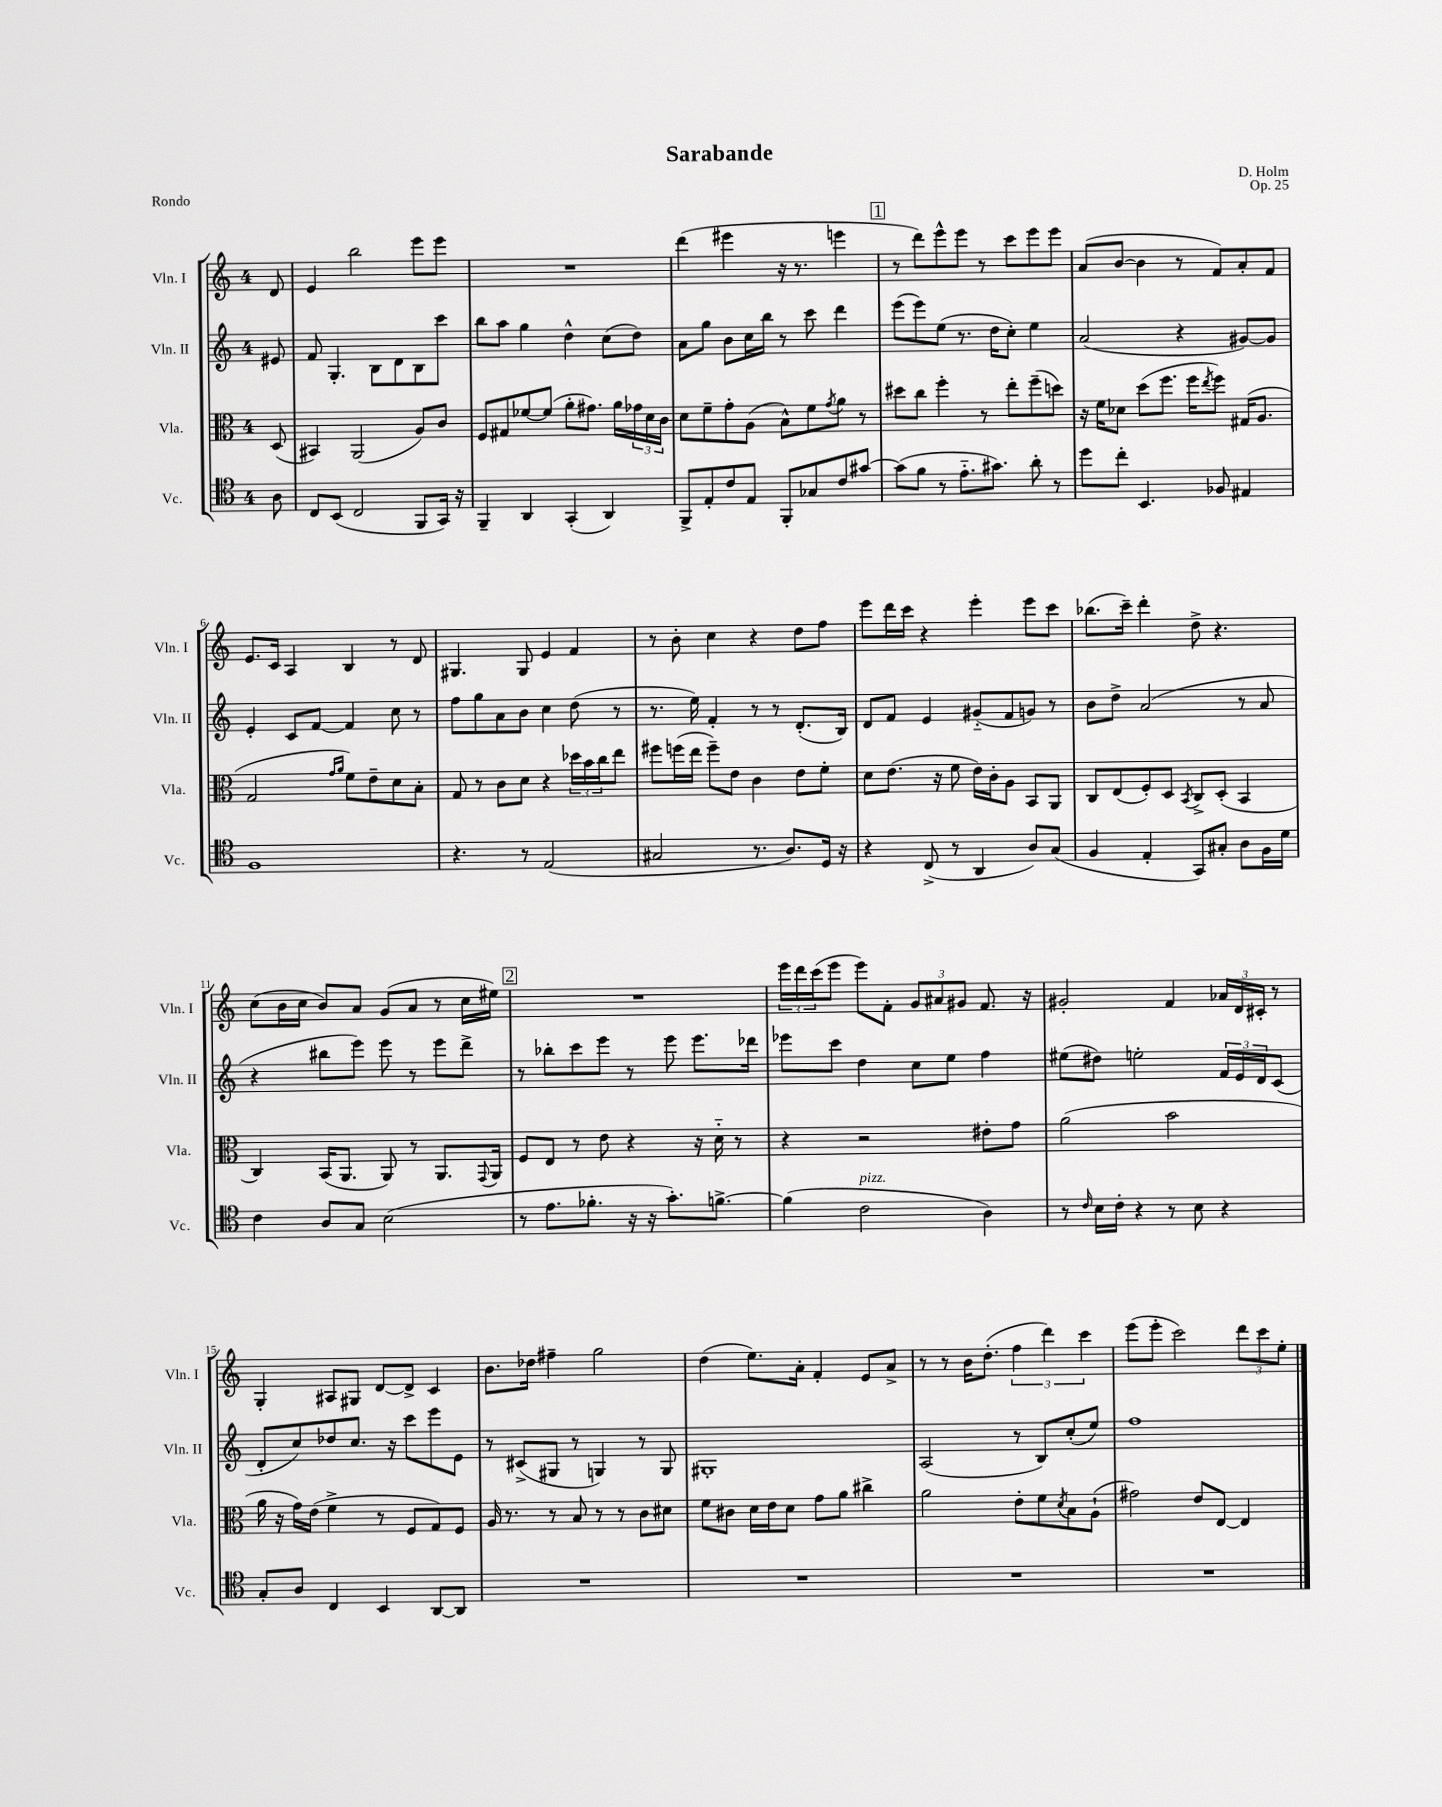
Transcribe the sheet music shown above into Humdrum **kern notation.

**kern	**kern	**kern	**kern
*part4	*part3	*part2	*part1
*staff4	*staff3	*staff2	*staff1
*I"Vc.	*I"Vla.	*I"Vln. II	*I"Vln. I
*I'Vc.	*I'Vla.	*I'Vln. II	*I'Vln. I
*clefC4	*clefC3	*clefG2	*clefG2
*k[]	*k[]	*k[]	*k[]
*M4/4	*M4/4	*M4/4	*M4/4
=	=	=	=
8A\	(8D/	8e#X/	8d/
=1	=1	=1	=1
8C/L	4BB#X/)	8f/	4e/
(8BB/J	.	4.G'/	.
2C/	(2AA/	.	2bb\
.	.	8B\L	.
.	.	8d\	.
8FF/L	8A/L)	8B\	8eee\L
16GG/Jk)	8c/J	8ccc\J	8eee\J
16r	.	.	.
=2	=2	=2	=2
4FF~/	8F/L	8bb\L	1r
.	8G#X/	8aa\J	.
4AA/	[8f-X/	4gg\	.
.	(8f-/J]	.	.
(4GG'/	8a'\L	4dd^^\	.
.	8.g#X\J)	.	.
4AA/)	.	(8cc\L	.
.	16a\LL	.	.
.	24g-X\	8dd\J)	.
.	24d\	.	.
.	24c\JJ	.	.
=3	=3	=3	=3
8FF^/L	8d\L	8a\L	(4ddd\
8E'/	8f~\	8gg\J	.
8c/	8g'\	8b\L	4eee#X\
8E/J	(8A\J	16cc\L	.
.	.	16bb\JJ	.
8FF'/L	8B^^\L)	8r	16r
.	.	.	8.r
8G-X/	8f\	8ccc\	.
.	8qg/	.	.
8c/	8a\J	4ddd\	4eeen\
[8g#X/J	8r	.	.
!!LO:REH:place=s1:t=1
=4	=4	=4	=4
(8g#\L]	8dd#X\L	(8eee\L	8r
8f\J	8cc\J	8eee\)	8ddd\L)
8r	4ff'\	(8ee\J	8eee^^\
8.e\L	.	8.r	8eee\J
.	8r	.	8r
8.g#X\J)	.	16dd\KL	.
.	8ee'\L	8cc'\J)	8ccc\L
8a'\	(8ff~\	4ee\	8eee\
8r	8ddn\J)	.	8eee\J
=5	=5	=5	=5
8dd\L	16r	(2a/	(8a/L
.	16f\KL	.	.
8cc'\J	8d-X\J	.	[8b/J
4.BB/	(8dd\L	.	4b\]
.	8.ff\J	.	.
.	.	4r	8r
.	16ff\KL	.	.
.	8qee/	.	.
8F-X/	8ff\J)	.	8f/L)
4E#X/	(16G#X/KL	[8g#X/L)	8a'/
.	8.A/J	.	.
.	.	8g#/J]	8f/J
!!LO:LB:g=z
=6	=6	=6	=6
1F	2G/	4e'/	8.e/L
.	.	.	16c/Jk
.	.	8c/L	4A/
.	.	[8f/J	.
.	16qqg/LL	.	.
.	16qqa/JJ	.	.
.	8f\L)	4f/]	4B/
.	8e~\	.	.
.	8d\	8cc\	8r
.	8B'\J	8r	8d/
=7	=7	=7	=7
4.r	8G/	8ff\L	4.G#X/
.	8r	8gg\	.
.	8c\L	8a\	.
8r	8d\J	8b\J	8G#/
(2E/	4r	4cc\	4e/
.	24dd-X\LL	(8dd\	4f/
.	24b\	.	.
.	24cc\J	.	.
.	8ee\J	8r	.
=8	=8	=8	=8
2G#X/	8ff#X\L	8.r	8r
.	(16ffn\L	.	8b'\
.	16ee\JJ	16ee\)	.
.	8ff~\L)	4f'/	4cc\
.	8e\J	.	.
8.r	4c\	8r	4r
.	.	8r	.
8.A/L)	.	.	.
.	8e\L	(8.d'/L	8dd\L
16D/Jk	8f'\J	.	8ff\J
16r	.	16B/Jk)	.
=9	=9	=9	=9
4r	8d\L	8d/L	8eee\L
.	(8.e\J	8f/J	16ddd\L
.	.	.	16ccc\JJ
(8C^/	.	4e/	4r
.	16r	.	.
8r	8f\	.	.
4AA/	16e\LL)	(8g#X/L	4eee'\
.	16c'\J	.	.
.	8A\J	8f/	.
8A/L)	8BB/L	8gn/J)	8eee\L
(8G/J	8AA/J	8r	8ccc\J
=10	=10	=10	=10
4F/	8C/L	8b\L	(8.bb-X\L
.	(8E/	8dd^\J	.
.	.	.	16ccc~\Jk)
4E'/	8F'/)	(2a/	4ddd'\
.	8D/J	.	.
.	8qBB/	.	.
8GG/L)	8C^/L	.	8dd^\
8G#X'/J	(8D'/J	.	4.r
8A\L	4BB/	8r	.
16F\L	.	8a/	.
16d\JJ	.	.	.
!!LO:LB:g=z
=11	=11	=11	=11
4c\	4C/)	4r	(8cc\L
.	.	.	16b\L
.	.	.	16cc\JJ
8A/L	(16BB/KL	8bb#X\L	8b/L)
.	8.AA/J	.	.
8G/J	.	8eee\J)	8a/J
(2B\	8AA/)	8eee\	(8g/L
.	8r	8r	8a/J
.	8.AA/L	8eee\L	8r
.	.	8ddd^\J	16cc\LL
.	8qqGG/	.	.
.	16AA/Jk	.	16ee#X\JJ)
!!LO:REH:place=s1:t=2
=12	=12	=12	=12
8r	8F/L	8r	1r
8.e\L	8E/J	8bb-X'\L	.
.	8r	8ccc\	.
8.f-X'\J	.	.	.
.	8e\	8eee\J	.
16r	4r	8r	.
16r	.	.	.
8.g'\L)	.	8eee\	.
.	16r	8.eee\L	.
[8.fn^\J	16d\	.	.
.	8r	.	.
.	.	16ddd-X\Jk	.
=13	=13	=13	=13
(4f\]	4r	8eee-X\L	24eee\LL
.	.	.	24ddd\
.	.	.	(24ccc\J
.	.	8ccc\J	8eee\J
!LO:TX:a:i:t=pizz.	!	!	!
2c\	2r	4dd\	8eee\L)
.	.	.	8f'\J
.	.	8cc\L	12g/L
.	.	.	12a#X/
.	.	8ee\J	.
.	.	.	12g#X/J
4A\)	8e#X'\L	4ff\	8.f/
.	8g\J	.	.
.	.	.	16r
=14	=14	=14	=14
8r	(2a\	(8ee#X\L	2g#X'/
16qqc/	.	.	.
16B\LL	.	8dd#X\J)	.
16c'\JJ	.	.	.
4r	.	2een'\	.
8r	2b\	.	4f/
8B\	.	.	.
4r	.	24f/LL	24a-X/LL
.	.	24e/	24d/
.	.	24d/J	24c#X'/JJ
.	.	(8c/J	8r
!!LO:LB:g=z
=15	=15	=15	=15
8G'/L	16a\	8d'/L	4G'/
.	16r	.	.
8A/J	16g\LL)	8cc/)	.
.	(16e\JJ	.	.
4C/	4f^\	8dd-X/	8A#X/L
.	.	8.cc/J	8G#X/J
4BB/	8r	.	[8d/L
.	.	16r	.
.	8F/L	8ccc\L	8d^/J]
[8AA/L	8G/)	8eee\	4c/
8AA/J]	8F/J	8e\J	.
=16	=16	=16	=16
1r	16A/	8r	8.b\L
.	8.r	.	.
.	.	(8c#X^/L	.
.	.	.	16dd-X\Jk
.	8r	8G#X/J	4ff#X~\
.	8B/	8r	.
.	8r	4Gn/)	2gg\
.	8r	.	.
.	8c\L	8r	.
.	8d#X\J	8G/	.
=17	=17	=17	=17
1r	8f\L	1G#X'	(4dd\
.	8c#X\J	.	.
.	16d\LL	.	8.ee\L)
.	16e\J	.	.
.	8d\J	.	.
.	.	.	16a'\Jk
.	8g\L	.	4f'/
.	8a\J	.	.
.	4cc#X^\	.	8e/L
.	.	.	8a^/J
=18	=18	=18	=18
1r	2a\	(2A/	8r
.	.	.	8r
.	.	.	16b\KL
.	.	.	(8.dd'\J
.	8e'\L	8r	6ff\
.	8f\	8B/L)	.
.	.	.	6ddd\)
.	8qd/	.	.
.	8B\	(8cc'/	.
.	.	.	6ccc\
.	(8A`\J	8ee/J)	.
=19	=19	=19	=19
1r	2g#X\)	1ff	(8eee\L
.	.	.	8eee'\J
.	.	.	2ccc\)
.	8e/L	.	.
.	[8E/J	.	.
.	4E/]	.	12ddd\L
.	.	.	12ccc\
.	.	.	12ee'\J
==	==	==	==
*-	*-	*-	*-
